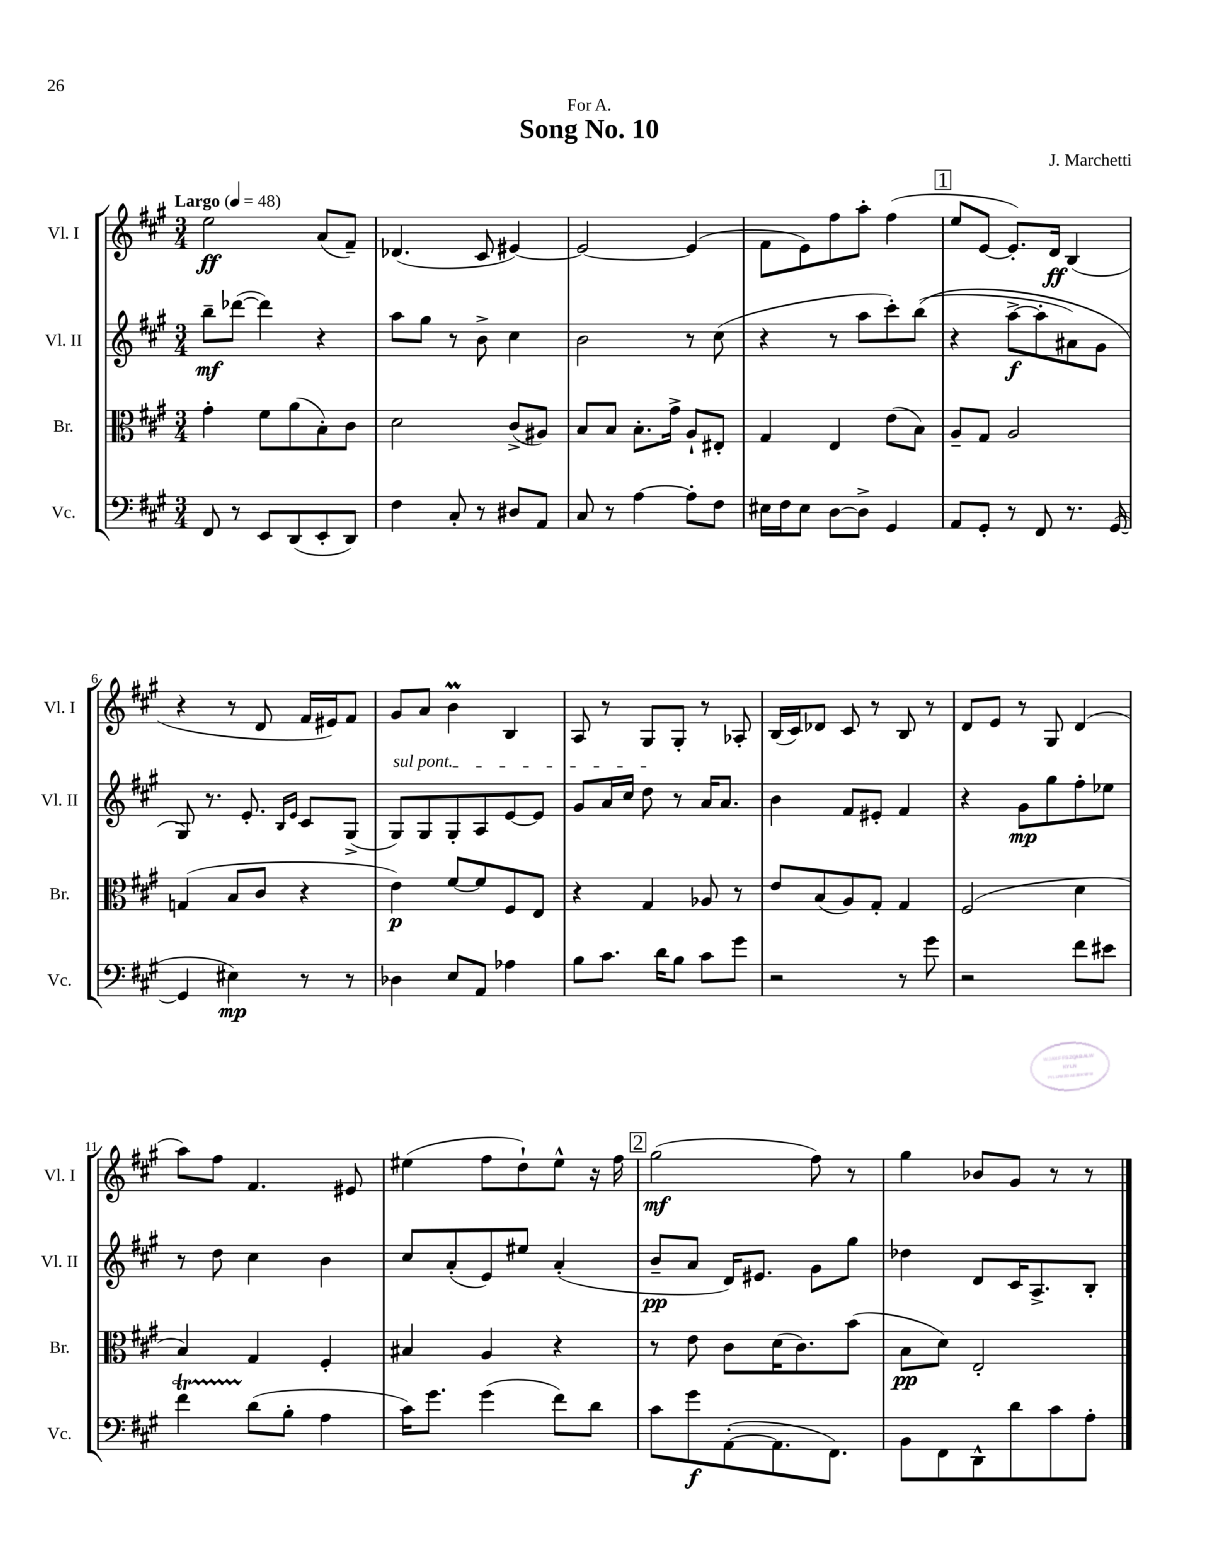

**kern	**kern	**kern	**kern
*staff4	*staff3	*staff2	*staff1
*clefF4	*clefC3	*clefG2	*clefG2
*k[f#c#g#]	*k[f#c#g#]	*k[f#c#g#]	*k[f#c#g#]
*M3/4	*M3/4	*M3/4	*M3/4
*MM48	*MM48	*MM48	*MM48
8FF#	4g#'	8bb~	2ee
8r	.	([8ddd-	.
8EE	8f#	4ddd-])	.
(8DD	(8a	.	.
8EE'	8B')	4r	(8a
8DD)	8c#	.	8f#~)
=	=	=	=
4F#	2d	8aa	(4.d-
.	.	8gg#	.
8C#'	.	8r	.
8r	.	8b^	8c#
8D#	(8c#^	4cc#	[4e#)
8AA	8A#)	.	.
=	=	=	=
8C#	8B	2b	2e#_
8r	8B	.	.
[4A	8.B'	.	.
.	16g#^	.	.
8A']	8A`	8r	(4e#]
8F#	8E#'	(8cc#	.
=	=	=	=
16E#	4G#	4r	8f#
16F#	.	.	.
8E#	.	.	8e)
[8D	4E	8r	8ff#
8D^]	.	8aa	8aa'
4GG#	(8e	8ccc#')	(4ff#
.	8B)	&((8bb	.
=	=	=	=
8AA	8A~	4r	8ee
8GG#'	8G#	.	[8e
8r	2A	[8aa^	8.e'])
8FF#	.	8aa']	.
.	.	.	16d
8.r	.	8a#)	(4B
.	.	8g#	.
([16GG#	.	.	.
=	=	=	=
4GG#]	(4G	8G#&)	4r
.	.	8.r	.
4E#)	8B	.	8r
.	.	8.e'	.
.	8c#	.	8d
.	.	16qqB	.
.	.	16qqe	.
8r	4r	8c#	16f#
.	.	.	16e#)
8r	.	(8G#^	8f#
=	=	=	=
4D-	4e)	8G#)	8g#
.	.	8G#	8a
8E	[8f#	8G#'	4b
8AA	8f#]	8A	.
4A-	8F#	[8e	4B
.	8E	8e]	.
=	=	=	=
8B	4r	8g#	8A
8.c#	.	16a	8r
.	.	16cc#	.
.	4G#	8dd	8G#
16d	.	.	.
8B	.	8r	8G#'
8c#	8A-	16a	8r
.	.	8.a	.
8g#	8r	.	8A-'
=	=	=	=
2r	8e	4b	(16B
.	.	.	16c#)
.	(8B	.	8d-
.	8A)	8f#	8c#
.	8G#'	8e#'	8r
8r	4G#	4f#	8B
8g#	.	.	8r
=	=	=	=
2r	(2F#	4r	8d
.	.	.	8e
.	.	8g#	8r
.	.	8gg#	8G#
8f#	4d	8ff#'	(4d
8e#	.	8ee-	.
=	=	=	=
4f#	4B)	8r	8aa)
.	.	8dd	8ff#
(8d	4G#	4cc#	4.f#
8B'	.	.	.
4A	4F#'	4b	.
.	.	.	8e#
=	=	=	=
16c#)	4B#	8cc#	(4ee#
8.g#	.	.	.
.	.	(8a'	.
(4g#	4A	8e)	8ff#
.	.	8ee#	8dd`)
8f#)	4r	(4a'	8ee#^^
8d	.	.	16r
.	.	.	16ff#
=	=	=	=
8c#	8r	8b~	(2gg#
8g#	8e	8a	.
([8AA'	8c#	16d)	.
.	.	8.e#	.
8.AA]	(16d	.	.
.	8.c#)	.	.
.	.	8g#	8ff#)
8.FF#)	.	.	.
.	(8b	8gg#	8r
=	=	=	=
8BB	8B	4dd-	4gg#
8FF#	8d)	.	.
8DD^^	2E'	8d	8b-
8d	.	16c#	8g#
.	.	8.A^	.
8c#	.	.	8r
8A'	.	8B'	8r
==	==	==	==
*-	*-	*-	*-
